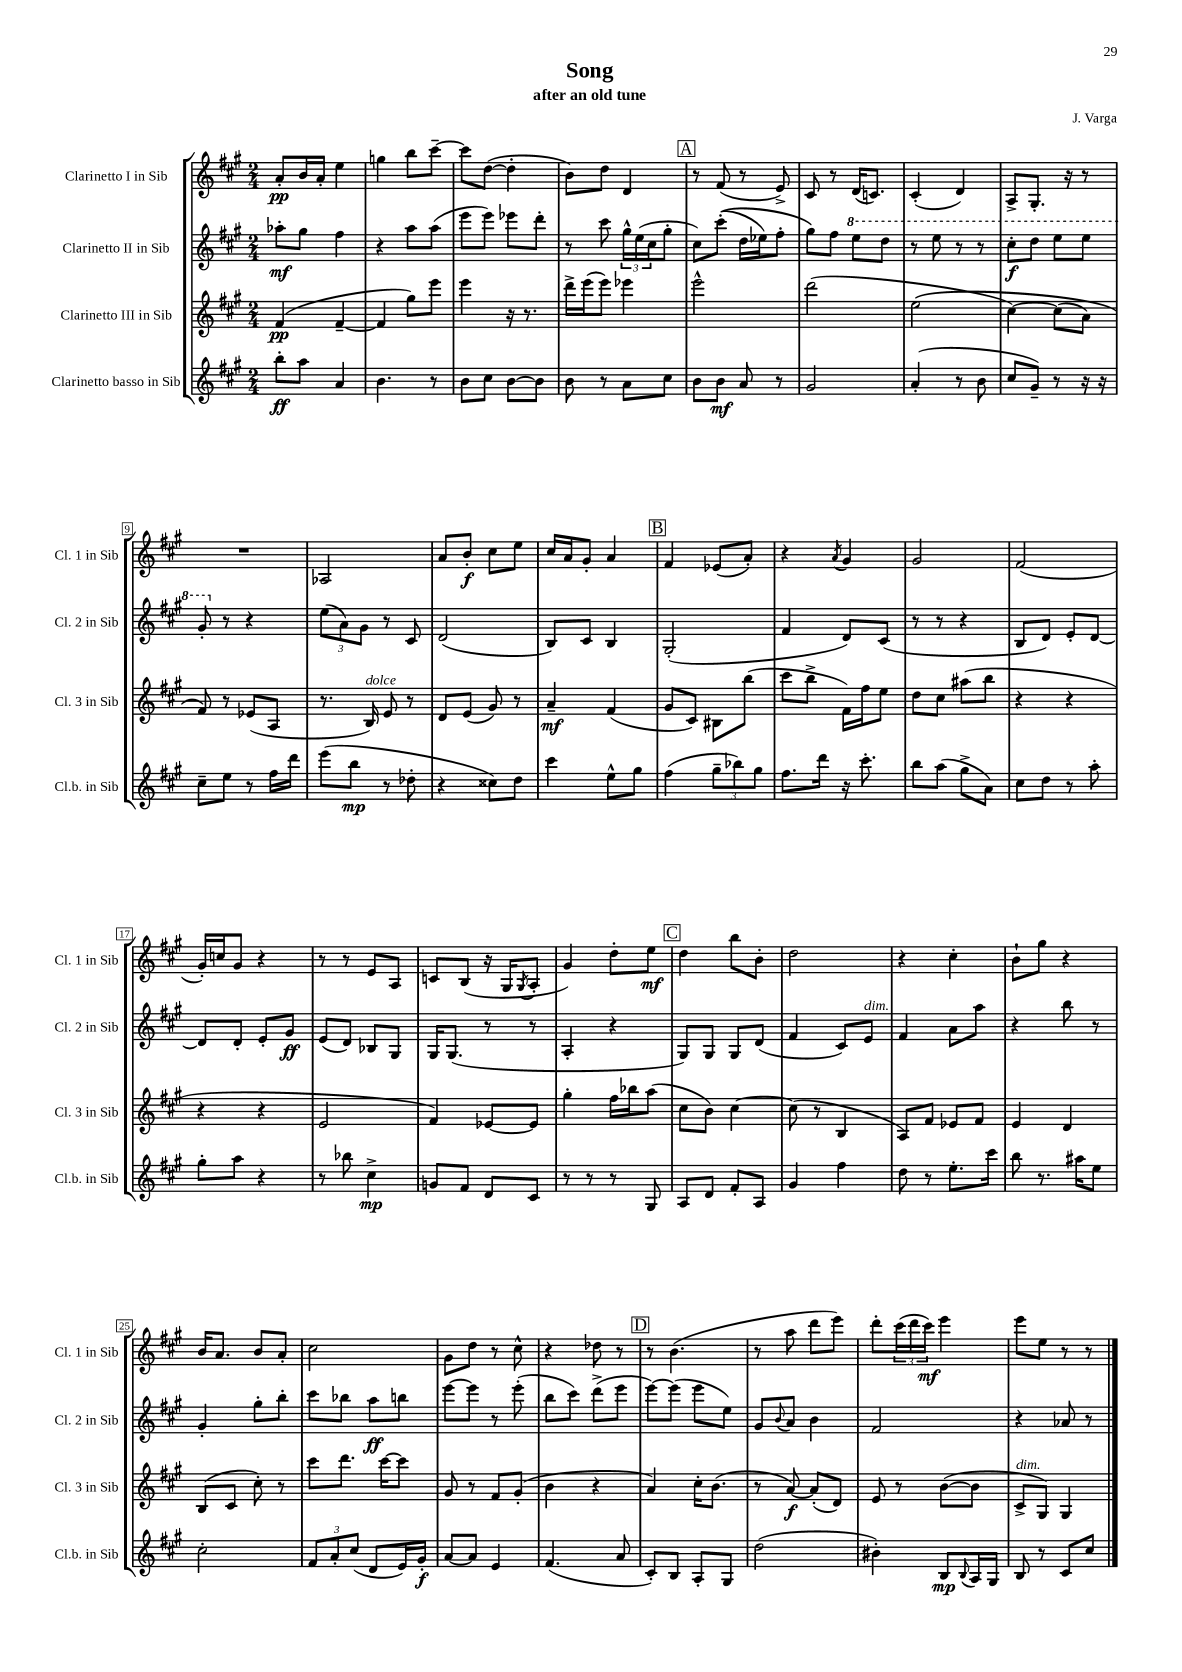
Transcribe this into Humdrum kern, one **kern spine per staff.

**kern	**kern	**kern	**kern
*staff4	*staff3	*staff2	*staff1
*clefG2	*clefG2	*clefG2	*clefG2
*k[f#c#g#]	*k[f#c#g#]	*k[f#c#g#]	*k[f#c#g#]
*M2/4	*M2/4	*M2/4	*M2/4
8bb'	(4f#	8aa-'	8a'
8aa	.	8gg#	16b
.	.	.	16a'
4a	[4f#~	4ff#	4ee
=	=	=	=
4.b	4f#]	4r	4gg
.	8gg#)	8aa	8bb
8r	8eee	(8aa	[8ccc#~
=	=	=	=
8b	4eee	8eee	8ccc#]
8cc#	.	8eee)	([8dd
[8b	16r	8eee-	4dd']
.	8.r	.	.
8b]	.	8ddd'	.
=	=	=	=
8b	16ddd^	8r	8b)
.	(16eee	.	.
8r	8eee)	8ccc#	8dd
8a	4eee-	24gg#^^	4d
.	.	(24ee	.
.	.	24cc#	.
8cc#	.	8gg#'	.
=	=	=	=
8b	2eee^^	8cc#)	8r
8b	.	&((8ccc#'	(8f#
8a	.	16dd	8r
.	.	16ee-)	.
8r	.	8ff#'	8e^)
=	=	=	=
2g#	(2ddd	8gg#&)	8c#
.	.	8ff#	8r
.	.	8eee	(16d
.	.	.	8.c)
.	.	8ddd	.
=	=	=	=
(4a'	&(2ee	8r	(4c#'
.	.	8eee	.
8r	.	8r	4d)
8b	.	8r	.
=	=	=	=
8cc#	[4cc#)	8ccc#'	8A^
8g#~)	.	8ddd	8.G#'
8r	(8cc#]	8eee	.
.	.	.	16r
16r	8a)	8eee	8r
16r	.	.	.
=	=	=	=
8cc#~	8f#&)	8gg#'	2r
8ee	8r	8r	.
8r	(8e-	4r	.
16ff#	8A	.	.
16ddd	.	.	.
=	=	=	=
(8eee	8.r	(12ee	2A-
.	.	12a)	.
8bb	.	.	.
.	.	12g#	.
.	16B)	.	.
8r	8e	8r	.
8dd-'	8r	8c#	.
=	=	=	=
4r	8d	(2d	8a
.	(8e	.	8b'
8cc##)	8g#)	.	8cc#
8dd	8r	.	8ee
=	=	=	=
4ccc#	4a~	8B)	16cc#
.	.	.	16a
.	.	8c#	8g#'
8ee^^	(4f#	4B	4a
8gg#	.	.	.
=	=	=	=
(4ff#	8g#	(2G#'	4f#
.	8c#)	.	.
12gg#~	8B#	.	(8e-
12bb-)	.	.	.
.	(8bb	.	8a')
12gg#	.	.	.
=	=	=	=
8.ff#	8ccc#	4f#	4r
.	8bb^	.	.
16ddd	.	.	.
.	.	.	8qa
16r	16f#)	8d)	4g#
8.ccc#'	16ff#	.	.
.	8ee	(8c#	.
=	=	=	=
8bb	8dd	8r	2g#
(8aa	8cc#	8r	.
8gg#^	(8aa#	4r	.
8a)	8bb	.	.
=	=	=	=
8cc#	4r	8B	(2f#
8dd	.	8d)	.
8r	4r	8e'	.
8aa'	.	[8d	.
=	=	=	=
8gg#'	4r	8d]	16g#')
.	.	.	16cc
8aa	.	8d'	8g#
4r	4r	8e'	4r
.	.	8g#	.
=	=	=	=
8r	2e	(8e	8r
8bb-	.	8d)	8r
4cc#^	.	8B-	8e
.	.	8G#	8A
=	=	=	=
8g	4f#)	16G#	8c
.	.	(8.G#	.
8f#	.	.	(8B
8d	[8e-	8r	16r
.	.	.	16G#
.	.	.	8qG#
8c#	8e-]	8r	8A'
=	=	=	=
8r	4gg#'	4A'	4g#)
8r	.	.	.
8r	16ff#	4r	8dd'
.	16bb-	.	.
8G#	(8aa	.	8ee
=	=	=	=
8A	8cc#	8G#)	4dd
8d	8b)	8G#	.
8f#'	[4cc#	8G#	8bb
8A	.	(8d	8b'
=	=	=	=
4g#	(8cc#]	4f#	2dd
.	8r	.	.
4ff#	4B	8c#)	.
.	.	8e	.
=	=	=	=
8dd	8A)	4f#	4r
8r	8f#	.	.
8.ee'	8e-	8a	4cc#'
.	8f#	8aa	.
16ccc#	.	.	.
=	=	=	=
8bb	4e	4r	8b`
8.r	.	.	8gg#
.	4d	8bb	4r
16aa#	.	.	.
8ee	.	8r	.
=	=	=	=
2cc#'	(8B	4g#'	16b
.	.	.	8.a
.	8c#	.	.
.	8cc#')	8gg#'	8b
.	8r	8bb'	8a'
=	=	=	=
12f#	8ccc#	8ccc#	2cc#
12a'	.	.	.
.	8.ddd	8bb-	.
(12cc#	.	.	.
8d	.	8aa	.
.	[16ccc#	.	.
16e)	8ccc#]	8bb	.
16g#'	.	.	.
=	=	=	=
[8a	8g#	[8eee	8g#
8a]	8r	8eee]	8dd
4e	8f#	8r	8r
.	(8g#'	(8eee'	8cc#^^
=	=	=	=
(4.f#	4b	8bb	4r
.	.	8ccc#)	.
.	4r	(8ddd^	8dd-
8a	.	8eee	8r
=	=	=	=
8c#')	4a)	[8eee)	8r
8B	.	(8eee]	(4.b
8A'	16cc#'	8eee	.
.	(8.b	.	.
8G#	.	8ee)	.
=	=	=	=
(2dd	8r	8g#	8r
.	.	8qqb	.
.	[8a)	8a	8aa
.	(8a']	4b	8ddd
.	8d)	.	8eee)
=	=	=	=
4b#')	8e	2f#	8ddd'
.	8r	.	(24ccc#
.	.	.	24ddd
.	.	.	24ccc#)
8B	([8b	.	4eee
8qqB	.	.	.
16A	8b]	.	.
16G#	.	.	.
=	=	=	=
8B	8c#^	4r	8eee
8r	8G#)	.	8ee
8c#	4G#	8a-	8r
8cc#	.	8r	8r
==	==	==	==
*-	*-	*-	*-
